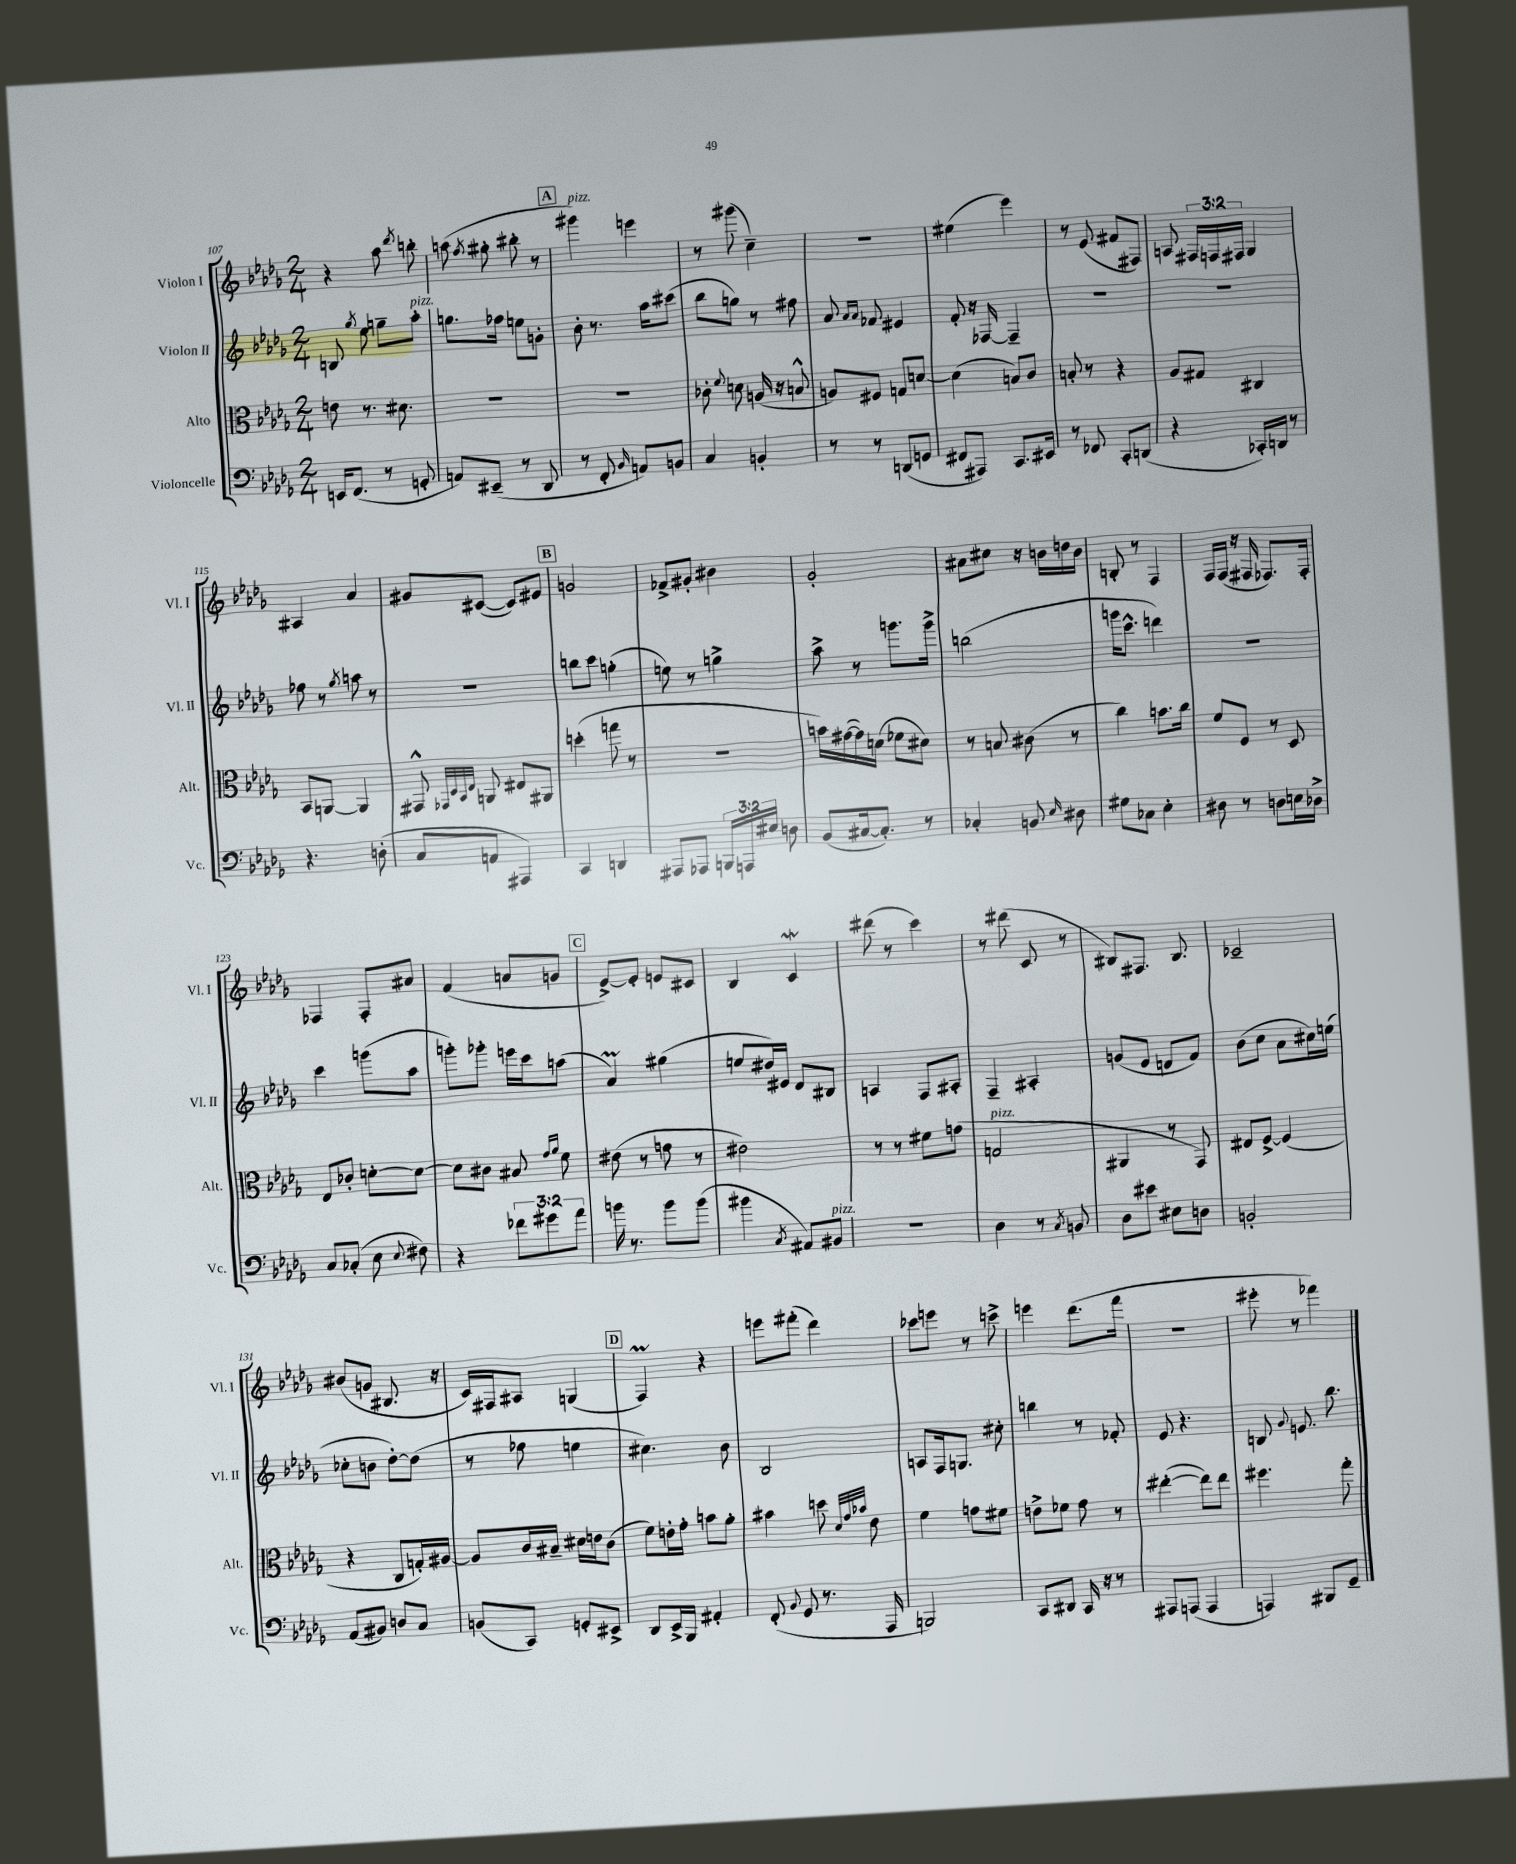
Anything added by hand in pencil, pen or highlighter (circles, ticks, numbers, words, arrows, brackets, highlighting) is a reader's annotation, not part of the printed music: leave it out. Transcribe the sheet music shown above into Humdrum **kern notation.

**kern	**kern	**kern	**kern
*staff4	*staff3	*staff2	*staff1
*clefF4	*clefC3	*clefG2	*clefG2
*k[b-e-a-d-g-]	*k[b-e-a-d-g-]	*k[b-e-a-d-g-]	*k[b-e-a-d-g-]
*M2/4	*M2/4	*M2/4	*M2/4
16EE/LK	8e\	8B/	4r
(8.FF/J	.	.	.
.	.	8qgg-/	.
.	8.r	8ee-\	.
8r	.	8gg~\L	8aa-\
.	8.d#\	.	.
.	.	.	8qddd-/
8GG'/	.	8aa-'\J	8bb'\
=	=	=	=
8AA/L)	2r	8.gg\L	(8aa\
.	.	.	8qff/
(8EE#~/J	.	.	8gg#'\
.	.	16ff-\Jk	.
8r	.	8ee\L	8bb#'\
8DD-/	.	8g'\J	8r
=	=	=	=
8r	2r	8b-'\	4ggg#\)
8FF'/	.	8.r	.
16qqBB-/	.	.	.
8AA/L)	.	.	4eee\
.	.	16aa-\LK	.
8BB/J	.	(8ccc#\J	.
=	=	=	=
4C/	8c-'\	8bb-\L	8r
.	8qqf/	.	.
.	8d\	8gg\J)	(8ggg#\
4BB'/	(16A/	8r	4cc~\)
.	16r	.	.
.	8B^^/	8ff#\	.
=	=	=	=
8r	8A/L)	8a-/	2r
.	.	16qqa-/LL	.
.	.	16qqa-/JJ	.
8r	8F#/J	8f-/	.
(8DD/L	8G/L	4e#/	.
8GG/J	[8d/J	.	.
=	=	=	=
8FF#/L	(4d\]	8f'/	(4ee#\
8AAA#/J)	.	16r	.
.	.	[16F-/	.
8.CC/L	8B/L)	4F-~/]	4eee-\)
.	8c/J	.	.
16EE#/Jk	.	.	.
=	=	=	=
8r	8B'/	2r	8r
8FF-/	8r	.	(8e-/
8CC'/L	4r	.	8f#/L
(8DD/J	.	.	8F#/J)
=	=	=	=
4r	8A-/L	2r	8A/
.	8G#/J	.	24F#/LL
.	.	.	24F/
.	.	.	24F#/JJ
16CC-'/LL)	4C#/	.	4G-/
16DD/JJ	.	.	.
8r	.	.	.
=	=	=	=
4.r	8BB-/L	8ff-\	4A#/
.	[8AA/J	8r	.
.	.	8qgg-/	.
.	4AA/]	8aa\	4a-/
(8D'\	.	8r	.
=	=	=	=
8C/L	8GG#^^/	2r	8g#/L
.	32qqGG-/LLL	.	.
.	32qqD-/	.	.
.	32qqBB-/	.	.
.	32qqE-/JJJ	.	.
8AA/J	8AA/	.	([8c#/J
4AAA#/)	8E#/L	.	8c#/]L)
.	8AA#/J	.	8e#/J
=	=	=	=
4CC/	(4dd'\	8bb\L	2g/
.	.	8ccc\J	.
4DD/	8gg\	(4gg'\	.
.	8r	.	.
=	=	=	=
8AAA#/L	2r	8ee\)	8f-^/L
8AAA-/J	.	8r	8g#'/J
24BBB/LL	.	4gg^\	4b#\
24AAA/	.	.	.
24E#/JJ	.	.	.
8D\	.	.	.
=	=	=	=
(8BB-/L	16b\LL)	8aa-^\	2g-'/
.	([16g#\	.	.
[16C#/k	16g#\])	8r	.
8.C#'/]J)	(16d\JJ	.	.
.	8f-\L	8.ggg\L	.
8r	8d#\J)	.	.
.	.	16ggg^\Jk	.
=	=	=	=
4C-'/	8r	(2bb\	8a#\L
.	8B/	.	8cc#\J
8BB/	(8c#\	.	16r
.	.	.	16b\LL
16qqE-/	.	.	.
8D#\	8r	.	16dd\
.	.	.	16b\JJ
=	=	=	=
8G#\L	4cc\)	16ggg\LK	8B'/
.	.	8.ccc^^\J	.
8C-\J	.	.	8r
4E-'\	8.b\L	4ddd\)	4F/
.	16cc\Jk	.	.
=	=	=	=
8D#\	8f/L	2r	16F/LL
.	.	.	(16F/JJ
8r	8F/J	.	16r
.	.	.	16F#/
8D\L	8r	.	8.F-/L)
16E\L	8D-/	.	.
16D-^\JJ	.	.	16F-'/Jk
=	=	=	=
8C/L	8E-/L	4ccc\	4F-/
(8C-'/J	8c-'/J	.	.
8E-\	[8d'\L	(8ggg\L	8F-'/L
8qqE-/	.	.	.
8F#\)	8d\_J	8aa-\J	8a#/J
=	=	=	=
4r	8d\]L	8ggg'\L)	(4f/
.	8c#\J	8ggg-'\J	.
12f-\L	8B#/	16eee\LL	8a/L
.	.	16ccc\J	.
12g#\	.	.	.
.	16qqg-/LL	.	.
.	16qqa-/JJ	.	.
.	8f\	(8aa\J	8g/J
12a-\J	.	.	.
=	=	=	=
16b\	(8e#\	4a-/)	[8e-^/L)
8.r	.	.	.
.	8r	.	8e-'/]J
8b\L	8g\	(4gg#\	8e/L
(8b\J	8r	.	8c#/J
=	=	=	=
4b#\	2e#\)	8ee/L	4B-/
.	.	16dd#/L)	.
.	.	16e#/JJ	.
8qC/	.	.	.
8AA#/L)	.	8d-/L	4c/
8BB#/J	.	8B#/J	.
=	=	=	=
2r	8r	4A/	(8ddd#\
.	8r	.	8r
.	8f#\L	8F/L	4ccc\)
.	(8g\J	8A#'/J	.
=	=	=	=
4D-\	2G/	4F~/	8r
.	.	.	(8ddd#\
8r	.	4A#'/	8c/
8qC/	.	.	.
8BB/	.	.	8r
=	=	=	=
8D-\L	4AA#/	(8g/L	8B#/L)
8e#\J	.	8e-/J	8.F#/J
8E#\L	8r	8d/L	.
.	.	.	8.B#/
8D\J	8GG-/)	8f/J)	.
=	=	=	=
2BB'/	8E#/L	(8b-\L	2c-~/
.	[8F^/J	8cc\J	.
.	(4F/]	8a-\L	.
.	.	16cc#\L)	.
.	.	(16ee\JJ	.
=	=	=	=
(8AA-/L	4r	8cc-'\L	(8b#/L
8BB#/J)	.	8b\J	8g/J
8D/L	8C/L	[8dd-'\L)	8.B#/
8C/J	16G'/L)	(8dd-\]J	.
.	[16A#/JJ	.	16r
=	=	=	=
(8BB/L	8A#/]L	8r	16c/LL)
.	.	.	16F#/J
8CC/J)	16c/L	8ff-\	8A#/J
.	16B#~/JJ	.	.
8GG'/L	16d#\LL	4ee\	(4G/
.	16e\J	.	.
8EE#^/J	(8c\J	.	.
=	=	=	=
8DD-/L	8f\L)	4.cc#\)	4F/)
16EE-^/L	16e'\L	.	.
16BBB-/JJ	16g-'\JJ	.	.
4AA#'/	8b\L	.	4r
.	8a-'\J	8b-\	.
=	=	=	=
(8FF'/	4b#\	2B-/	8eee\L
8qqBB-/	.	.	.
8GG-/	.	.	(8fff#'\J
8.r	8dd\	.	4ddd-\)
.	32qqd-/LLL	.	.
.	32qqg-/	.	.
.	32qqb-/JJJ	.	.
.	8e-\	.	.
16AAA-/	.	.	.
=	=	=	=
2BBB/)	4f\	8A/L	8ccc-\L
.	.	16F/k	8eee\J
.	.	8.G/J	.
.	8g\L	.	8r
.	8f#\J	8cc#'\	8ccc^\
=	=	=	=
8CC/L	8e^\L	4bb\	4eee\
8DD#/J	8f-\J	.	.
16CC/	8g-\	8r	(8.ddd-\L
16r	.	.	.
8r	8r	8f-'/	.
.	.	.	16fff\Jk
=	=	=	=
8AAA#/L	([4ee#'\	8e-/	2r
(8AAA/J	.	4.r	.
4AAA/	8ee#\]L)	.	.
.	8ee#\J	.	.
=	=	=	=
4AAA/)	4.ff#\	8B/	8eee#'\
.	.	8qqg-/	.
.	.	8.e/	8r
8BBB#/L	.	.	4fff-\)
.	.	8.bb-\	.
8GG-~/J	8gg-'\	.	.
==	==	==	==
*-	*-	*-	*-
